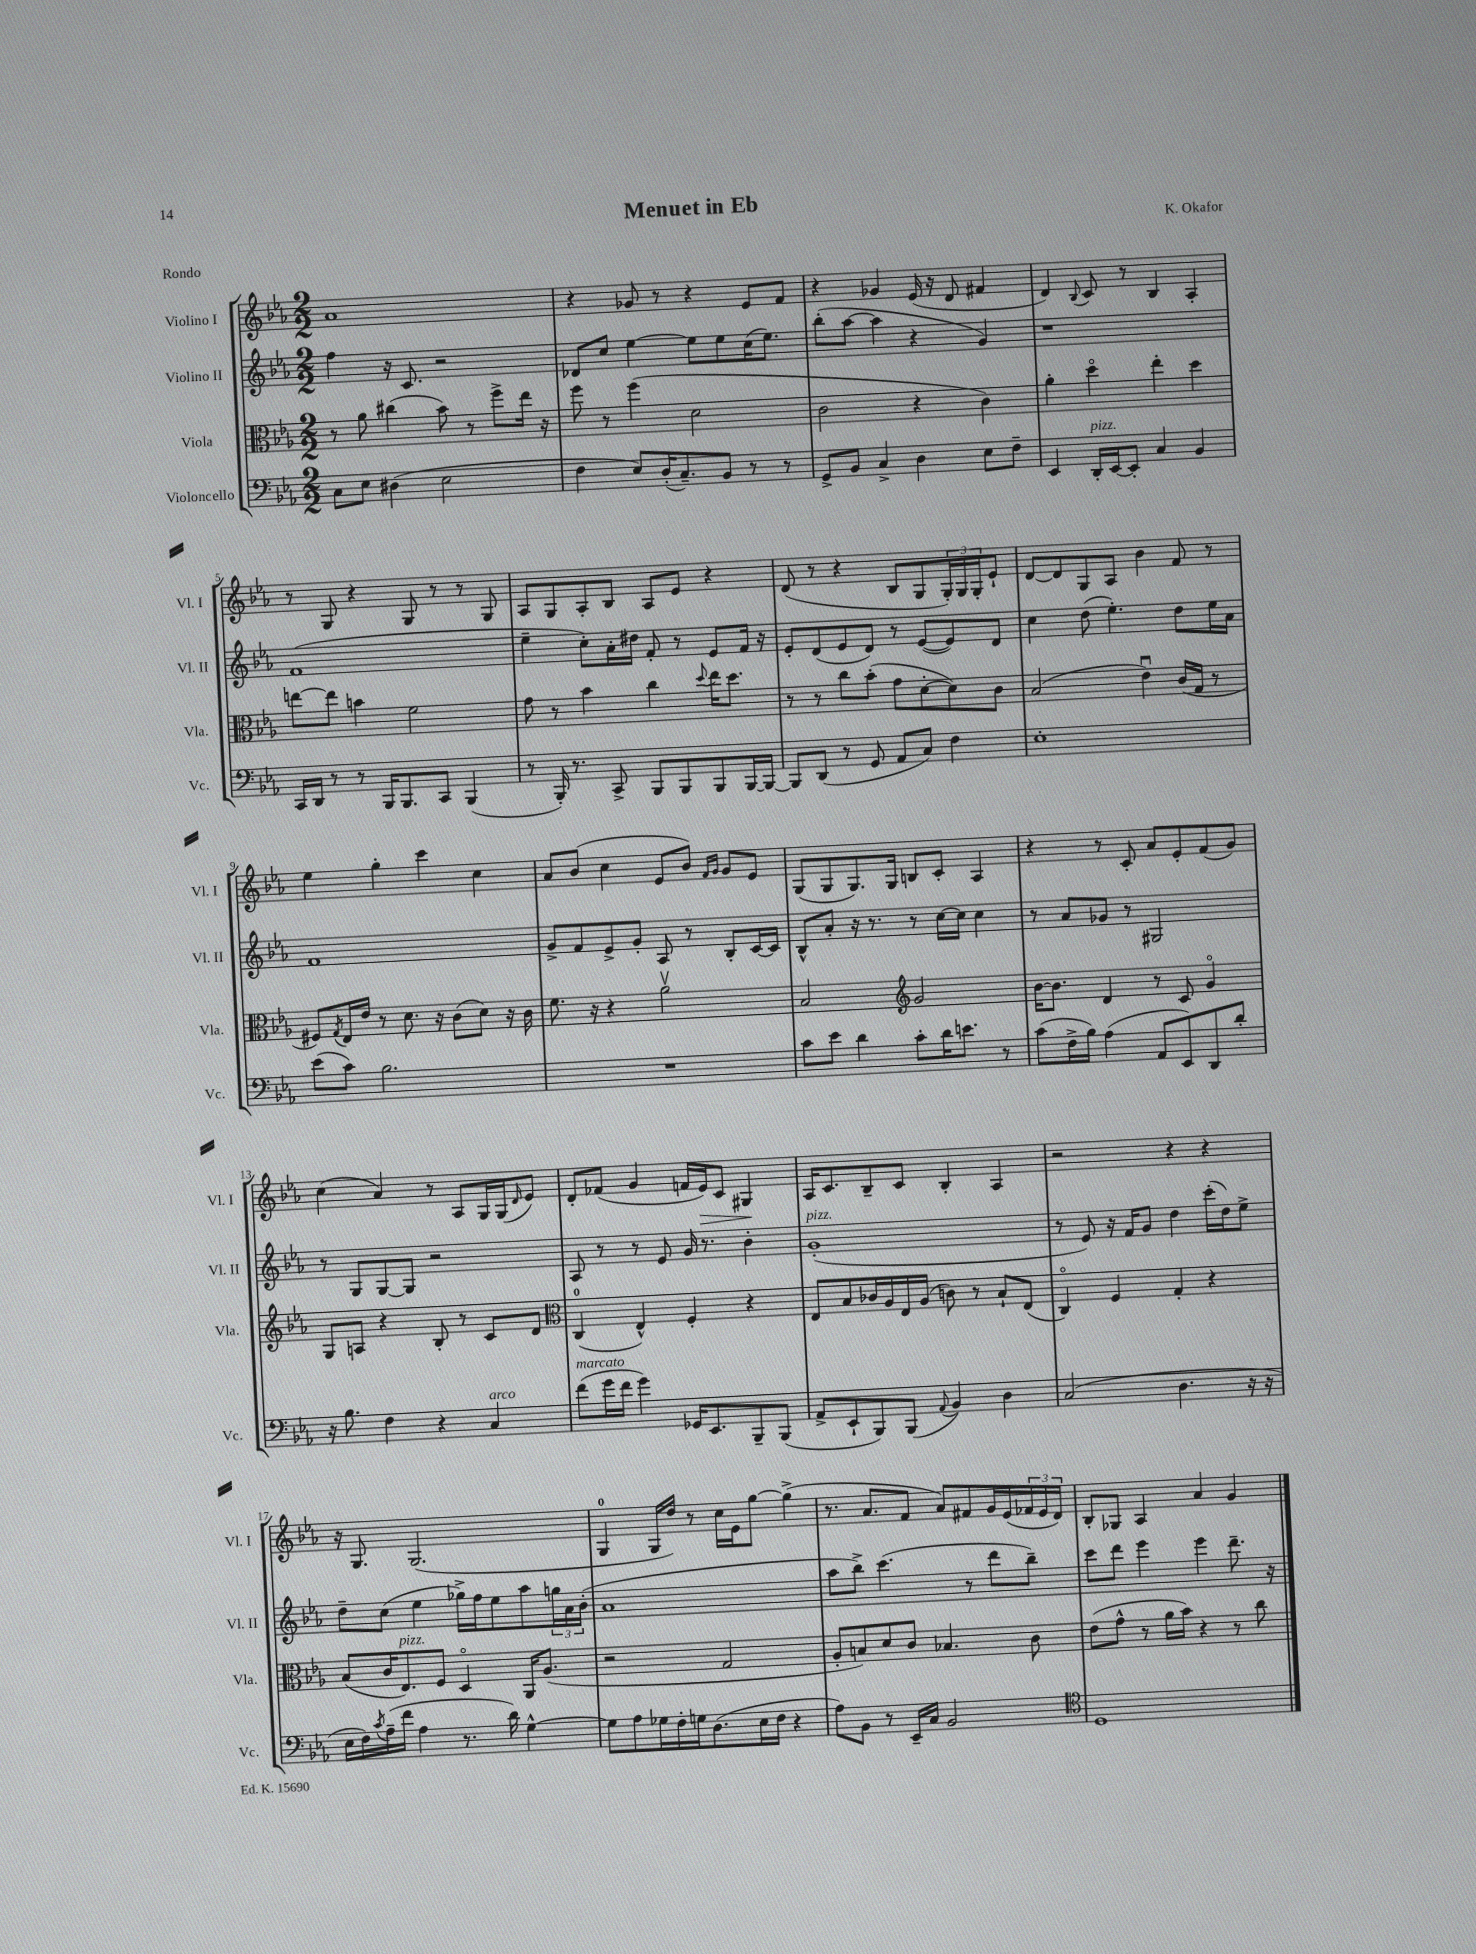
\header { title = "Menuet in Eb" composer = "K. Okafor" piece = "Rondo" }
<<
\new StaffGroup <<
\new Staff = "s0" \with { instrumentName = "Violino I" shortInstrumentName = "Vl. I" } {
    \clef treble \key ees \major \numericTimeSignature \time 2/2
    aes'1 |
    r4 ges'8 r8 r4 ees'8 f'8 |
    r4 ges'4 ees'16( r16 d'8 fis'4 |
    d'4) \appoggiatura { bes8 } c'8 r8 bes4 aes4-. |
    r8 g8 r4 g8 r8 r8 g8 |
    aes8 g8 aes8-. bes8 aes8 ees'8 r4 |
    d'8( r8 r4 bes8 g8 \tuplet 3/2 { g16-.) g16 g16-. } ees'8-! |
    d'8~ d'8 g8 aes8 bes'4 f'8 r8 |
    ees''4 g''4-. c'''4 c''4 |
    aes'8 bes'8( c''4 ees'8 bes'8) \grace { f'16 g'16 } g'8 ees'8 |
    g8( g8 g8.) g16 b8 c'8-. aes4 |
    r4 r8 c'8-. aes'8 ees'8-. f'8( g'8) |
    c''4( aes'4) r8 aes8 g16 g16( \grace { d'16 } ees'8) |
    d'8-. fes'8( g'4 f'16 ees'16\>) c'8 gis4\! |
    aes16 c'8. bes8-- c'8 bes4-. aes4 |
    r2 r4 r4 |
    r16 g8. g2.( |
    g4-0 g16 d''16) r8 c''16 ees'16 g''8~ g''4->( |
    r8. aes'8. f'8 aes'8) fis'8 g'16 ees'16( \tuplet 3/2 { fes'16 ees'16 d'16) } |
    bes8-. ges8 aes4 aes'4 g'4 \bar "|." |
}
\new Staff = "s1" \with { instrumentName = "Violino II" shortInstrumentName = "Vl. II" } {
    \clef treble \key ees \major \numericTimeSignature \time 2/2
    f''4 r16 c'8. r2 |
    des'8 c''8 ees''4~ ees''8 ees''8 c''16( ees''8.) |
    bes''8-.( aes''8~ aes''4 r4 g'4) |
    r1 |
    f'1( |
    ees''4-- c''8-.) aes'16-. dis''16 f'8-. r8 ees'8 f'16 r16 |
    ees'8-. d'8( ees'8 d'8) r8 ees'8~( ees'8) d'8 |
    c''4 d''8( ees''4.-.) d''8 ees''16 aes'16 |
    f'1 |
    g'8-> f'8 ees'8-> g'8-. aes8 r8 bes8-. c'16~ c'16 |
    bes8-^ aes'8-. r16 r8. r8 c''16~ c''16 c''4 |
    r8 aes'8 ges'8 r8 gis2 |
    r8 g8 g8~ g8 r2 |
    aes8 r8 r8 ees'8 g'16 r8. bes'4-. |
    g'1-.^\markup { \italic "pizz." }( |
    r8 ees'8) r16 f'16 g'8 d''4 c'''16-.( d''16) ees''8-> |
    d''8-- c''8( ees''4 ges''16->) f''16 ees''8 aes''8 \tuplet 3/2 { g''16 aes'16 bes'16-.( } |
    aes'1 |
    aes''8 bes''8->) c'''4.( r8 d'''8 bes''8--) |
    c'''8 d'''8 ees'''4 ees'''4 d'''8.-- r16 \bar "|." |
}
\new Staff = "s2" \with { instrumentName = "Viola" shortInstrumentName = "Vla." } {
    \clef alto \key ees \major \numericTimeSignature \time 2/2
    r8 aes'8 cis''4( bes'8) r8 f''8-> ees''16 r16 |
    f''8 r8 f''4( d'2 |
    c'2 r4 c'4) |
    aes'4-. d''4\flageolet ees''4-. d''4 |
    e''8~ e''8 b'4 f'2 |
    g'8 r8 bes'4 c''4 \appoggiatura { d''8 } ees''16 d''8. |
    r8 r8 c''8 bes'8-.( g'8 d'8~-. d'8) c'8 |
    bes2( ees'4\downbow) c'16( g16 r8 |
    fis8) \acciaccatura { g8 } ees16 ees'16 r8 d'8. r16 c'8( d'8) r16 c'16 |
    f'8. r16 r4 aes'2\upbow |
    bes2 \clef treble g'2 |
    bes'16~ bes'8. d'4 r8 c'8 g'4\flageolet |
    g8 a8 r4 bes8-. r8 c'8 d'8 |
    \clef alto c4-0( ees4-^) f4-. r4 |
    ees8 bes8 ces'16 aes16 ees16 aes16( c'8) r8 bes8-! ees8( |
    c4\flageolet) f4 g4-. r4 |
    bes8( c'16 ees8.^\markup { \italic "pizz." }) f8 d4\flageolet aes,16 aes8.( |
    r2 g2 |
    aes8-. b8) d'8 c'8 bes4. c'8 |
    ees'8( g'8-^ r8 aes'16 bes'16) r4 r8 c''8 \bar "|." |
}
\new Staff = "s3" \with { instrumentName = "Violoncello" shortInstrumentName = "Vc." } {
    \clef bass \key ees \major \numericTimeSignature \time 2/2
    c8 ees8 dis4( ees2 |
    f4 ees8) d16-.( c8.--) bes,8 r8 r8 |
    g,8-> bes,8 c4-> d4 ees8 f8-- |
    ees,4 d,16-.^\markup { \italic "pizz." } ees,16~ ees,8-. c4 bes,4 |
    c,16 d,16 r8 r8 bes,,16 bes,,8. c,8 bes,,4( |
    r8 bes,,16-.) r8. c,8-> bes,,8 bes,,8 bes,,8 bes,,16~ bes,,16~ |
    bes,,8 d,8( r8 g,8 aes,8 c8) f4 |
    ees1-. |
    ees'8( c'8) bes2. |
    R1 |
    c'8 ees'8 d'4 c'8-. d'16 e'8. r8 |
    c'8( f16-> bes16) aes4( aes,8 ees,8) d,8 d'8-. |
    r16 bes8. f4 r4 c4^\markup { \italic "arco" } |
    f'8^\markup { \italic "marcato" }( g'16 f'16 g'4) ges,16 ees,8. bes,,8-- bes,,8( |
    aes,8-> ees,8-! bes,,8) bes,,8( \appoggiatura { aes,8 } bes,4) d4 |
    c2( d4. r16 r16 |
    ees16 f16) \acciaccatura { c'8 } aes16--( f'16 aes4 r8. d'16) g4~-^ |
    g8 aes8 ges16 f16-. g16 d8.( ees16 f16 r4 |
    aes8) bes,8 r8 ees,16-- c16 bes,2 |
    \clef tenor d1 \bar "|." |
}
>>
>>
